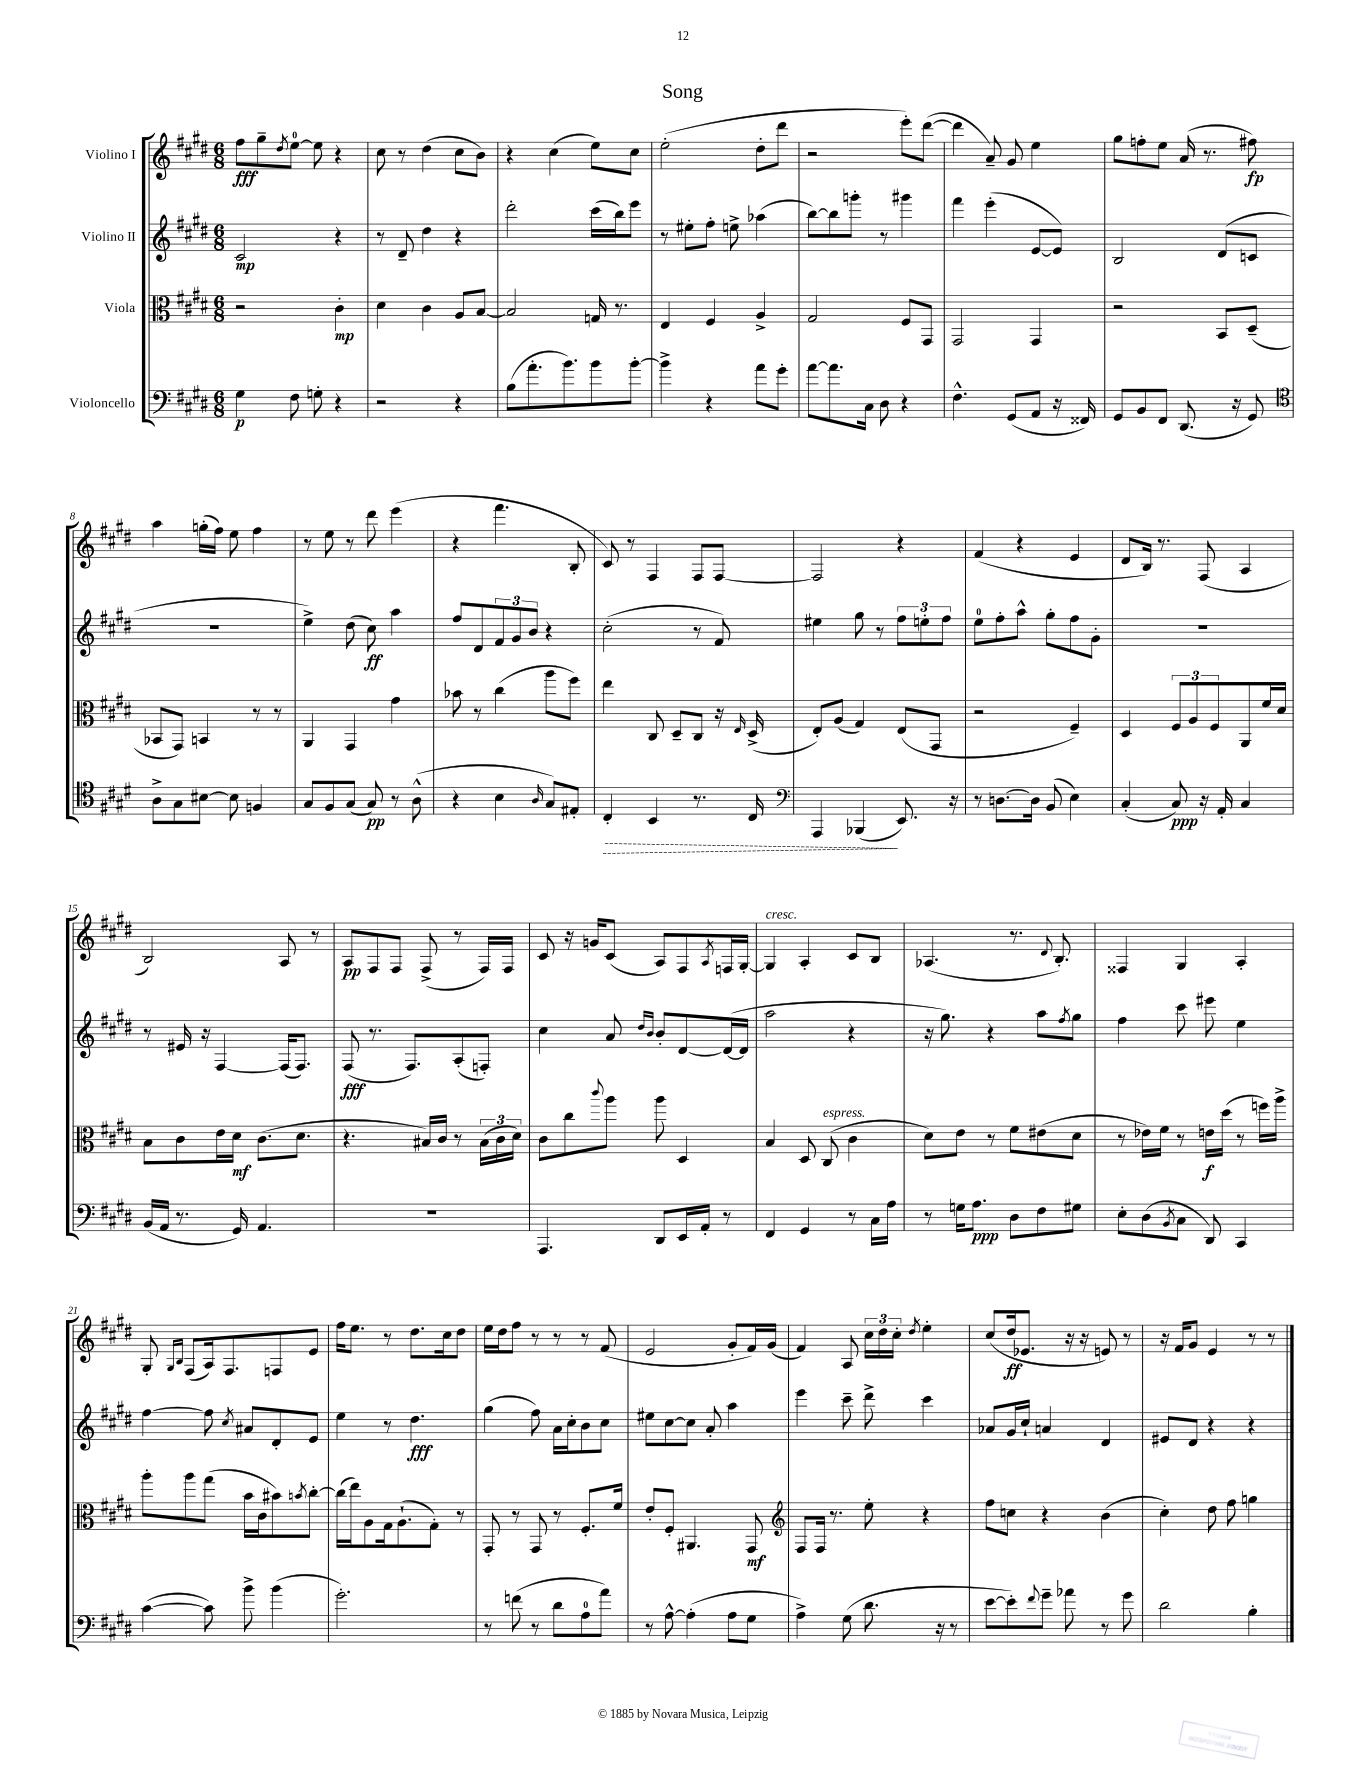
\header { title = "Song" }
<<
\new StaffGroup <<
\new Staff = "s0" \with { instrumentName = "Violino I" } {
    \clef treble \key e \major \numericTimeSignature \time 6/8
    fis''8\fff gis''8-- \acciaccatura { dis''8 } e''8-0~ e''8 r4 |
    cis''8 r8 dis''4( cis''8 b'8) |
    r4 cis''4( e''8) cis''8 |
    e''2-.( dis''8-. dis'''8 |
    r2 e'''8-.) dis'''8~( |
    dis'''4 a'8--) gis'8 e''4 |
    gis''8 f''8-. e''8 a'16( r8. fis''8\fp) |
    a''4 g''16-.( fis''16) e''8 fis''4 |
    r8 e''8 r8 dis'''8 e'''4( |
    r4 fis'''4. b8-. |
    cis'8) r8 fis4 fis8 fis8~ |
    fis2 r4 |
    fis'4( r4 e'4 |
    dis'8 b16) r8. fis8( a4 |
    b2) a8 r8 |
    a8\pp fis8 fis8 fis8->( r8 fis16) fis16 |
    cis'8 r16 g'16 cis'8( a8) fis8 \acciaccatura { a8 } f16 gis16~-. |
    gis4^\markup { \italic "cresc." } a4-. cis'8 b8 |
    aes4.( r8. \appoggiatura { dis'8 } b8.-.) |
    fisis4 gis4 a4-. |
    gis8-. \grace { gis16 b16 } fis8( a16) fis8. f8 e'8 |
    fis''16 e''8. r8 dis''8. cis''16 dis''8 |
    e''16 dis''16 fis''8 r8 r8 r8 fis'8( |
    e'2 gis'8-. fis'16) gis'16( |
    fis'4) a8 \tuplet 3/2 { cis''16 dis''16 cis''16-. } \acciaccatura { dis''8 } e''4-. |
    cis''8( dis''16\ff ees'8. r16 r16 e'8) r8 |
    r16 fis'16 gis'8 e'4 r8 r8 \bar "|." |
}
\new Staff = "s1" \with { instrumentName = "Violino II" } {
    \clef treble \key e \major \numericTimeSignature \time 6/8
    cis'2\mp r4 |
    r8 dis'8-- dis''4 r4 |
    dis'''2-. cis'''16( b''16) e'''8 |
    r8 eis''8-. fis''8-. e''8-> aes''4( |
    b''8~) b''8 g'''8-. r8 gis'''4 |
    fis'''4 e'''4-.( e'8~ e'8) |
    b2 dis'8( c'8 |
    R2. |
    e''4->) dis''8( cis''8\ff) a''4 |
    fis''8 dis'8 \tuplet 3/2 { fis'8 gis'8 b'8 } r4 |
    cis''2-.( r8 fis'8) |
    eis''4 gis''8 r8 \tuplet 3/2 { fis''8 e''8-. fis''8 } |
    e''8-0 fis''8-. a''8-^ gis''8-. fis''8 gis'8-. |
    R2. |
    r8 eis'16 r16 fis4~ fis16( fis8.) |
    fis8\fff( r8. fis8.) a8-.( f8-.) |
    cis''4 a'8 \grace { dis''16 b'16 } b'8-. dis'8~ dis'16~( dis'16 |
    a''2 r4 |
    r16 gis''8.) r4 a''8 \acciaccatura { fis''8 } gis''8 |
    fis''4 cis'''8 eis'''8 e''4 |
    fis''4~ fis''8 \acciaccatura { cis''8 } ais'8 dis'8-. e'8 |
    e''4 r8 dis''4.\fff |
    gis''4( fis''8) a'16 cis''16-. b'8 cis''8 |
    eis''8 cis''8~ cis''8 a'8-. a''4 |
    e'''4 cis'''8-- dis'''8-> cis'''4 |
    aes'8 gis'16 cis''16-! a'4 dis'4 |
    eis'8 dis'8 r4 r4 \bar "|." |
}
\new Staff = "s2" \with { instrumentName = "Viola" } {
    \clef alto \key e \major \numericTimeSignature \time 6/8
    r2 cis'4-.\mp |
    dis'4 cis'4 a8 b8~ |
    b2 g16 r8. |
    e4 fis4 a4-> |
    gis2 fis8 gis,8 |
    gis,2 gis,4 |
    r2 b,8 dis8--( |
    bes,8 gis,8) b,4 r8 r8 |
    a,4 gis,4 gis'4 |
    bes'8 r8 cis''4( a''8 fis''8) |
    e''4 cis8 dis8-- cis8 r16 \grace { e16 } dis16->( |
    e8-.) a8( gis4) e8( gis,8 |
    r2 fis4--) |
    dis4 \tuplet 3/2 { fis8 a8 fis8 } a,8 fis'16 dis'16 |
    b8 cis'8 e'16 dis'16\mf cis'8.( dis'8. |
    r4. bis16) cis'16 r8 \tuplet 3/2 { bis16( cis'16 dis'16) } |
    cis'8 cis''8 \appoggiatura { cis'''8 } a''8 a''8 dis4 |
    b4 dis8 cis8^\markup { \italic "espress." }( cis'4 |
    dis'8) e'8 r8 fis'8 eis'8( dis'8 |
    r8 ees'16) fis'16 r8 e'16\f dis''16( r8 f''16) a''16-> |
    a''8-. a''8 gis''8( b'16 cis'16 bis'8) \acciaccatura { b'8 } cis''8~-. |
    cis''16( e''16) a8 gis16 a8.-!( gis8-.) r8 |
    gis,8-. r8 gis,8 r8 fis8.-. fis'16 |
    e'8-. fis8-. ais,4. gis,8\mf |
    \clef treble fis8 fis16 r8. e''8-. r4 |
    fis''8 c''8 r4 b'4( |
    cis''4-.) dis''8 fis''8 g''4 \bar "|." |
}
\new Staff = "s3" \with { instrumentName = "Violoncello" } {
    \clef bass \key e \major \numericTimeSignature \time 6/8
    gis4\p fis8 g8-. r4 |
    r2 r4 |
    b8( a'8.-. b'8.) b'8 b'8~-. |
    b'4-> r4 a'8 gis'8-. |
    a'8~ a'8. cis16 dis8 r4 |
    fis4.-^ gis,8( a,8 r16 fisis,16) |
    gis,8 b,8 fis,8 dis,8.( r16 gis,8) |
    \clef tenor a8-> gis8 bis8~ bis8 f4 |
    gis8 fis8 gis8( gis8\pp) r8 a8-^( |
    r4 b4 \grace { a16 } gis8) eis8-. |
    \once \override Hairpin.style = #'dashed-line cis4-.\> b,4 r8. cis16 |
    \clef bass a,,4 bes,,4\!( e,8.) r16 |
    r8 d8.~ d16 b,8( e4) |
    cis4-.( cis8\ppp) r16 a,16-. cis4 |
    b,16( a,16 r8. gis,16) a,4. |
    R2. |
    a,,4. dis,8 e,16 a,16-. r8 |
    fis,4 gis,4 r8 cis16 a16 |
    r8 g16 a8.\ppp dis8 fis8 gis8 |
    e8-. dis8( \acciaccatura { b,8 } cis8 dis,8) cis,4 |
    cis'4~( cis'8) b'8-> b'4( |
    gis'2.-.) |
    r8 f'8( r8 dis'8 a8-0 a'8) |
    r8 a8~-^ a4-.( a8 gis8 |
    a4->) gis8( dis'8. r16 r8 |
    e'8~ e'8-.) \appoggiatura { fis'8 } gis'8-- aes'8 r8 gis'8 |
    dis'2 b4-. \bar "|." |
}
>>
>>
